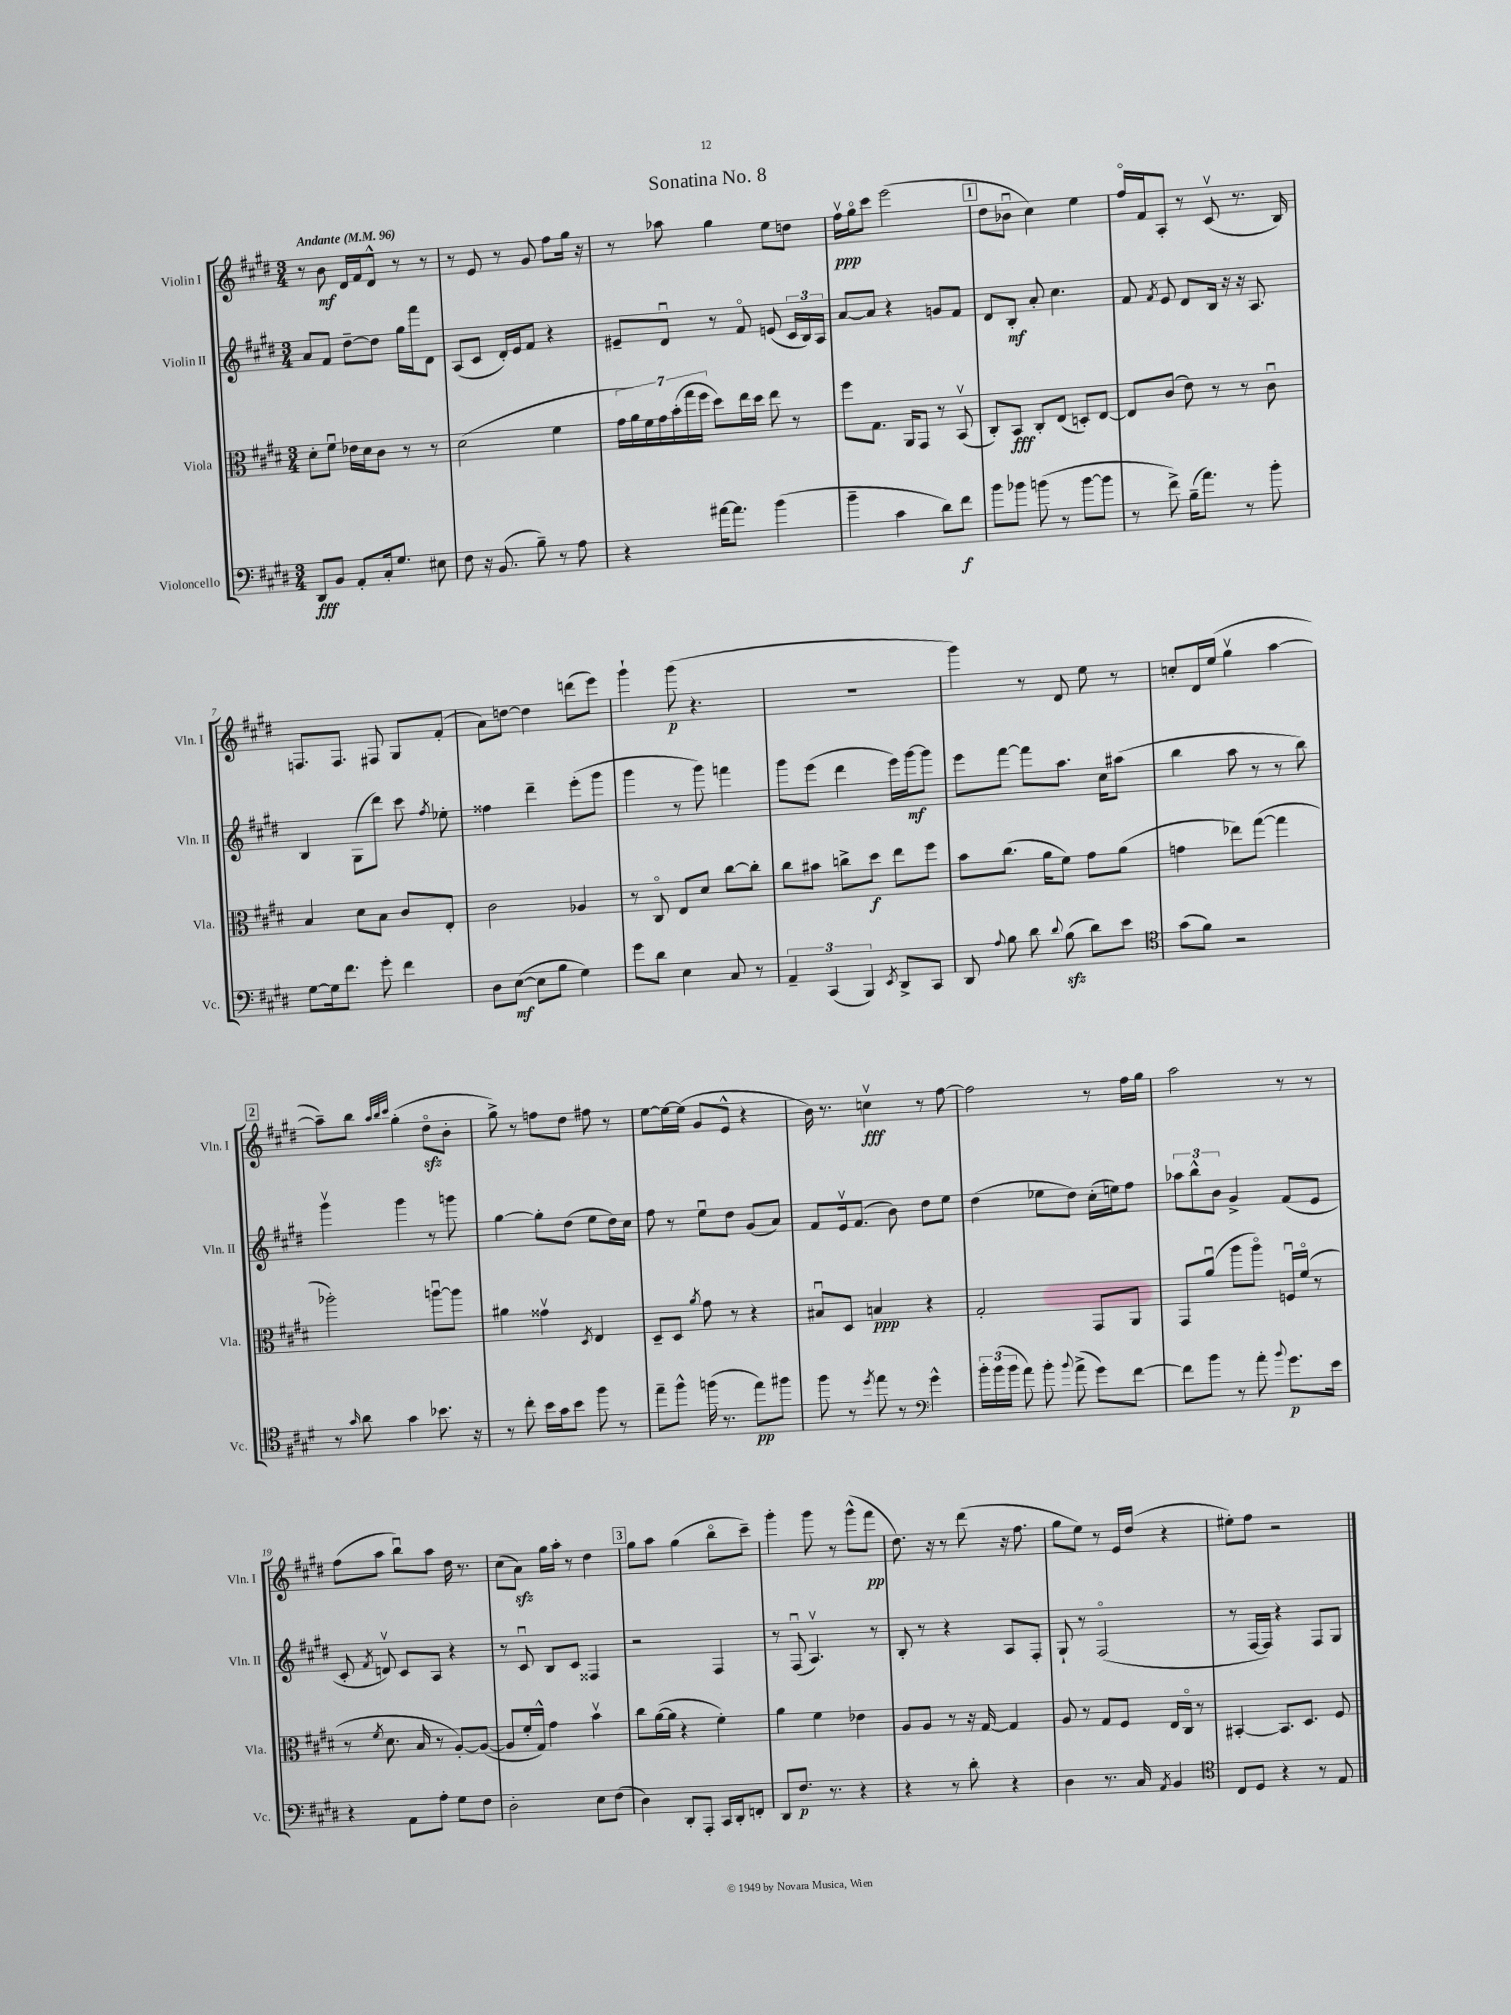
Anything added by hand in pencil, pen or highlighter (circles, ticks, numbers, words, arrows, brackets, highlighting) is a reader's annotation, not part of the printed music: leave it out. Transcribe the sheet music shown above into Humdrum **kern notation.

**kern	**dynam	**kern	**dynam	**kern	**dynam	**kern	**dynam
*part4	*part4	*part3	*part3	*part2	*part2	*part1	*part1
*staff4	*staff4	*staff3	*staff3	*staff2	*staff2	*staff1	*staff1
*I"Violoncello	*	*I"Viola	*	*I"Violin II	*	*I"Violin I	*
*I'Vc.	*	*I'Vla.	*	*I'Vln. II	*	*I'Vln. I	*
*clefF4	*	*clefC3	*	*clefG2	*	*clefG2	*
*k[f#c#g#d#]	*	*k[f#c#g#d#]	*	*k[f#c#g#d#]	*	*k[f#c#g#d#]	*
*M3/4	*	*M3/4	*	*M3/4	*	*M3/4	*
*MM96	*	*MM96	*	*MM96	*	*MM96	*
=1	=1	=1	=1	=1	=1	=1	=1
!	!	!	!	!	!	!LO:TX:a:B:t=Andante	!
8DD#/L	fff	8d#'\L	.	8a/L	.	8r	.
8BB/J	.	8f#u\J	.	8f#/J	.	8b\	mf
8AA'/L	.	16e-X\LL	.	[8dd#~\L	.	16d#/LL	.
.	.	16d#\J	.	.	.	16f#/J	.
16C#'/k	.	8c#\J	.	8dd#\J]	.	8d#^^/J	.
8.G#/J	.	.	.	.	.	.	.
.	.	8r	.	16gg#\LL	.	8r	.
.	.	.	.	16fff#\J	.	.	.
8E#X\	.	8r	.	8d#\J	.	8r	.
=2	=2	=2	=2	=2	=2	=2	=2
8F#\	.	(2d#\	.	(8A/L	.	8r	.
16r	.	.	.	8c#/J	.	8e/	.
(8.BB/	.	.	.	.	.	.	.
.	.	.	.	16d#'/LL)	.	8r	.
.	.	.	.	16e/J	.	.	.
8B~\)	.	.	.	8f#/J	.	8g#/	.
8r	.	4f#\	.	4r	.	8ff#\L	.
8A\	.	.	.	.	.	16gg#\Jk	.
.	.	.	.	.	.	16r	.
=3	=3	=3	=3	=3	=3	=3	=3
4r	.	28g#\LL	.	8e#X~/L	.	8r	.
.	.	28a\)	.	.	.	.	.
.	.	28f#\	.	.	.	.	.
.	.	28g#\	.	.	.	.	.
.	.	.	.	8d#u/J	.	8aa-X\	.
.	.	(28b'\	.	.	.	.	.
.	.	28gg#\	.	.	.	.	.
.	.	28ff#\JJ	.	.	.	.	.
[16a#X\KL	.	8dd#\L)	.	8r	.	4gg#\	.
8.a#\J]	.	.	.	.	.	.	.
.	.	16ee\L	.	8f#/	.	.	.
.	.	16dd#\JJ	.	.	.	.	.
(4b\	.	8ee\	.	(8en/	.	8ee\L	.
.	.	8r	.	24c#/LL	.	8ddn\J	.
.	.	.	.	24B/)	.	.	.
.	.	.	.	24A/JJ	.	.	.
=4	=4	=4	=4	=4	=4	=4	=4
4b~\	.	8ff#\L	.	[8a/L	.	16ff#v\LL	ppp
.	.	.	.	.	.	16gg#\J	.
.	.	8.G#\J	.	8a/J]	.	8ccc#\J	.
4c#\	.	.	.	4r	.	(2eee\	.
.	.	16AA/KL	.	.	.	.	.
.	.	8GG#/J	.	.	.	.	.
8d#\L)	.	8r	.	8gn/L	.	.	.
8f#\J	f	(8BBv/	.	8f#/J	.	.	.
!!LO:REH:place=s1:t=1
=5	=5	=5	=5	=5	=5	=5	=5
8b\L	.	8C#'/L)	.	8d#/L	.	8dd#\L	.
8b-X\J	.	8BB/J	fff	8B'/J	mf	8b-Xu\J	.
(8bn\	.	8C#'/L	.	8a'/	.	4cc#\)	.
8r	.	(8E/J	.	4.cc#\	.	.	.
[8b\L	.	8Dn'/L)	.	.	.	4ee\	.
8b\J]	.	[8E/J	.	.	.	.	.
=6	=6	=6	=6	=6	=6	=6	=6
8r	.	8E/L]	.	8f#/	.	16ff#/LL	.
.	.	.	.	.	.	16f#/J	.
.	.	.	.	8qf#/	.	.	.
8f#^\)	.	(8c#/J	.	8e/	.	8A'/J	.
(16B~\KL	.	8e\)	.	8d#/L	.	8r	.
8.a\J)	.	.	.	.	.	.	.
.	.	8r	.	16B/Jk	.	(8c#v/	.
.	.	.	.	16r	.	.	.
8r	.	8r	.	16r	.	8.r	.
.	.	.	.	8.A/	.	.	.
8b'\	.	8c#u\	.	.	.	.	.
.	.	.	.	.	.	16B/)	.
!!LO:LB:g=z
=7	=7	=7	=7	=7	=7	=7	=7
[8G#\L	.	4B/	.	4B/	.	8.Fn/L	.
16G#\k]	.	.	.	.	.	.	.
8.f#\J	.	.	.	.	.	8.F/J	.
.	.	8d#\L	.	(8G#\L	.	.	.
8g#'\	.	8B\J	.	8ddd#\J)	.	8F#X/	.
4f#\	.	8c#/L	.	8ccc#\	.	8G#/L	.
.	.	.	.	8qff#/	.	.	.
.	.	8E'/J	.	8ee-X'\	.	(8f#'/J	.
=8	=8	=8	=8	=8	=8	=8	=8
8D#\L	.	2c#\	.	4ff##X\	.	8a\L)	.
([8E\J	mf	.	.	.	.	[8ddn\J	.
8E\L]	.	.	.	4ddd#~\	.	4dd\]	.
8B\J	.	.	.	.	.	.	.
4G#\)	.	4A-X/	.	(8eee'\L	.	(8dddn\L	.
.	.	.	.	8ggg#\J	.	8eee\J)	.
=9	=9	=9	=9	=9	=9	=9	=9
8g#\L	.	8r	.	4ggg#\	.	4ggg#`\	.
8d#\J	.	8C#/	.	.	.	.	.
4E\	.	8E/L	.	8r	.	(8ggg#\	p
.	.	8d#/J	.	8ggg#\)	.	4.r	.
8C#/	.	[8cc#\L	.	4fffn\	.	.	.
8r	.	8cc#'\J]	.	.	.	.	.
=10	=10	=10	=10	=10	=10	=10	=10
6AA~/	.	8cc#\L	.	8ggg#\L	.	2.r	.
.	.	8b#X\J	.	(8eee\J	.	.	.
(6CC#/	.	.	.	.	.	.	.
.	.	8ccn^\L	.	4ddd#\	.	.	.
6BBB/)	.	.	.	.	.	.	.
.	.	8dd#\J	f	.	.	.	.
8qEE/	.	.	.	.	.	.	.
8DD#^/L	.	8ee\L	.	16eee\LL)	.	.	.
.	.	.	.	[16ggg#\J	mf	.	.
8CC#/J	.	8ff#\J	.	8ggg#\J]	.	.	.
=11	=11	=11	=11	=11	=11	=11	=11
8DD#/	.	8b\L	.	8eee\L	.	4ggg#\)	.
8qqA/	.	.	.	.	.	.	.
8B\	.	(8.cc#\J	.	[8fff#\J	.	.	.
8d#\	.	.	.	8fff#\L]	.	8r	.
.	.	16a\KL	.	.	.	.	.
8qqd#/	.	.	.	.	.	.	.
(8Bzz\	.	8f#\J)	.	8.aa\J	.	8d#/	.
8d#\L)	.	8g#\L	.	.	.	8ee\	.
.	.	.	.	16cc#\KL	.	.	.
8e\J	.	(8a\J	.	(8aa#X\J	.	8r	.
=12	=12	=12	=12	=12	=12	=12	=12
*clefC4	*	*	*	*	*	*	*
(8g#\L	.	4gn\	.	4bb\	.	8ccn'/L	.
8f#\J)	.	.	.	.	.	16d#/L	.
.	.	.	.	.	.	(16ee/JJ	.
2r	.	8ee-X\L)	.	8aa\	.	4gg#v\	.
.	.	([8gg#\J	.	8r	.	.	.
.	.	4gg#\]	.	8r	.	[4aa\	.
.	.	.	.	8bb\)	.	.	.
!!LO:LB:g=z
!!LO:REH:place=s1:t=2
=13	=13	=13	=13	=13	=13	=13	=13
8r	.	2aa-X'\)	.	4ggg#v\	.	8aa~\L])	.
16qqg#/	.	.	.	.	.	.	.
8a\	.	.	.	.	.	8bb\J	.
.	.	.	.	.	.	32qqaa/LLL	.
.	.	.	.	.	.	32qqbb/	.
.	.	.	.	.	.	32qqccc#/JJJ	.
4g#\	.	.	.	4ggg#\	.	(4gg#'\	.
8.b-X\	.	[8aanu\L	.	8r	.	8dd#zz\L	.
.	.	8aa\J]	.	8gggn\	.	8b'\J	.
16r	.	.	.	.	.	.	.
=14	=14	=14	=14	=14	=14	=14	=14
8r	.	4a#X\	.	[4gg#\	.	8gg#^\)	.
8cc#'\	.	.	.	.	.	8r	.
16b\LL	.	4g##Xv\	.	8gg#'\L]	.	8ffn\L	.
16g#\J	.	.	.	.	.	.	.
8b\J	.	.	.	(8dd#\J	.	8dd#\J	.
.	.	8qD#/	.	.	.	.	.
8ff#\	.	4E/	.	8ee\L	.	8ff#X\	.
8r	.	.	.	16dd#\L)	.	8r	.
.	.	.	.	16cc#\JJ	.	.	.
=15	=15	=15	=15	=15	=15	=15	=15
8ee~\L	.	8D#~/L	.	8ff#\	.	[8ee\L	.
8ff#^^\J	.	8D#/J	.	8r	.	16ee\L_	.
.	.	.	.	.	.	(16ee\JJ]	.
.	.	8qa/	.	.	.	.	.
(16ffn\	.	8g#\	.	8eeu\L	.	8g#/L	.
8.r	.	.	.	.	.	.	.
.	.	8r	.	8dd#\J	.	8e^^/J	.
8ee\L)	pp	4r	.	(8g#/L	.	4r	.
8ff#X\J	.	.	.	8a/J)	.	.	.
=16	=16	=16	=16	=16	=16	=16	=16
8ff#\	.	8B#Xu/L	.	8f#/L	.	16b\)	.
.	.	.	.	.	.	8.r	.
8r	.	8D#/J	.	16ev/k	.	.	.
.	.	.	.	(8.f#/J	.	.	.
8qdd#/	.	.	.	.	.	.	.
8ee\	.	4Bn/	ppp	.	.	4ccnv\	fff
8r	.	.	.	8b\)	.	.	.
*clefF4	*	*	*	*	*	*	*
4g#^^\	.	4r	.	8dd#\L	.	8r	.
.	.	.	.	8ee\J	.	[8ff#\	.
=17	=17	=17	=17	=17	=17	=17	=17
24b'\LL	.	2G#'/	.	(4dd#\	.	2ff#\]	.
(24b\	.	.	.	.	.	.	.
24b\JJ	.	.	.	.	.	.	.
8a\)	.	.	.	.	.	.	.
8b'\	.	.	.	8ee-X\L	.	.	.
8qqb/	.	.	.	.	.	.	.
(8a^\	.	.	.	8dd#\J)	.	.	.
8g#\L)	.	8GG#/L	.	(16cc#'\LL	.	8r	.
.	.	.	.	16een\J)	.	.	.
[8f#\J	.	8AA/J	.	8ff#\J	.	16ff#\LL	.
.	.	.	.	.	.	16gg#\JJ	.
=18	=18	=18	=18	=18	=18	=18	=18
8f#\L]	.	8GG#/L	.	12aa-X\L	.	2aa\	.
.	.	.	.	12bb^^\	.	.	.
8b\J	.	(8au/J	.	.	.	.	.
.	.	.	.	12b\J	.	.	.
8r	.	8aa\L	.	4g#^/	.	.	.
8a'\	.	8aa\J)	.	.	.	.	.
8qqb/	.	.	.	.	.	.	.
8.g#\L	p	16Fnu/LL	.	(8f#/L	.	8r	.
.	.	(16f#/JJ	.	.	.	.	.
.	.	8r	.	8e/J	.	8r	.
16e\Jk	.	.	.	.	.	.	.
!!LO:LB:g=z
=19	=19	=19	=19	=19	=19	=19	=19
4r	.	8r	.	8c#'/	.	(8ff#\L	.
.	.	8qf#/	.	8qf#/	.	.	.
.	.	8.d#\	.	8dnv/)	.	8aa\J	.
8AA\L	.	.	.	8c#/L	.	8bbu\L)	.
.	.	16B/	.	.	.	.	.
8A'\J	.	8r	.	8A/J	.	8aa\J	.
8G#\L	.	[8A'/L)	.	4r	.	16dd#\	.
.	.	.	.	.	.	8.r	.
8F#\J	.	(8A/J_	.	.	.	.	.
=20	=20	=20	=20	=20	=20	=20	=20
2D#'\	.	8A/L]	.	8r	.	(8cc#\L	.
.	.	16f#'/L	.	8c#u/	.	8azz\J)	.
.	.	16G#^^/JJ)	.	.	.	.	.
.	.	4g#\	.	8B/L	.	16gg#\LL	.
.	.	.	.	.	.	16aa'\JJ	.
.	.	.	.	8c#/J	.	8r	.
8E\L	.	4bv\	.	4F##X/	.	4dd#\	.
(8F#\J	.	.	.	.	.	.	.
!!LO:REH:place=s1:t=3
=21	=21	=21	=21	=21	=21	=21	=21
4D#\)	.	8cc#\L	.	2r	.	8gg#\L	.
.	.	([16a\L	.	.	.	8aa\J	.
.	.	16a\JJ]	.	.	.	.	.
8DD#'/L	.	4r	.	.	.	(4gg#\	.
8AAA'/J	.	.	.	.	.	.	.
16CC#/LL	.	4f#'\)	.	4F#/	.	8bb\L	.
16DD#'/J	.	.	.	.	.	.	.
8FFn'/J	.	.	.	.	.	8ccc#~\J)	.
=22	=22	=22	=22	=22	=22	=22	=22
8DD#/L	.	4a\	.	8r	.	4ggg#'\	.
8.F#/J	p	.	.	(8F#u/	.	.	.
.	.	4f#\	.	4.Av/)	.	8ggg#\	.
8.r	.	.	.	.	.	.	.
.	.	.	.	.	.	8r	.
4r	.	4e-X\	.	.	.	(8ggg#^^\L	.
.	.	.	.	8r	.	8fff#\J	pp
=23	=23	=23	=23	=23	=23	=23	=23
4r	.	8A/L	.	8B'/	.	8.dd#\)	.
.	.	8A/J	.	8r	.	.	.
.	.	.	.	.	.	16r	.
8r	.	8r	.	4r	.	8r	.
8d#'\	.	16r	.	.	.	(8ddd#\	.
.	.	[16G#/	.	.	.	.	.
4r	.	4G#/]	.	8A/L	.	16r	.
.	.	.	.	.	.	8.ff#\	.
.	.	.	.	8F#'/J	.	.	.
=24	=24	=24	=24	=24	=24	=24	=24
4D#\	.	8A/	.	8G#`/	.	8gg#\L	.
.	.	8r	.	8r	.	8ee\J)	.
8.r	.	8G#/L	.	(2F#/	.	8r	.
.	.	8F#/J	.	.	.	16e/LL	.
16C#/	.	.	.	.	.	(16dd#/JJ	.
8qAA/	.	.	.	.	.	.	.
4BB/	.	16E/LL	.	.	.	4r	.
.	.	16C#/JJ	.	.	.	.	.
.	.	8r	.	.	.	.	.
=25	=25	=25	=25	=25	=25	=25	=25
*clefC4	*	*	*	*	*	*	*
8C#/L	.	[4BB#X'/	.	8r	.	8ee#X'\L)	.
8D#/J	.	.	.	[16F#/LL	.	8ff#\J	.
.	.	.	.	16F#/JJ])	.	.	.
4r	.	8.BB#/L]	.	4r	.	2r	.
.	.	8.D#/J	.	.	.	.	.
8r	.	.	.	8F#/L	.	.	.
8E/	.	8F#/	.	8G#/J	.	.	.
==	==	==	==	==	==	==	==
*-	*-	*-	*-	*-	*-	*-	*-
